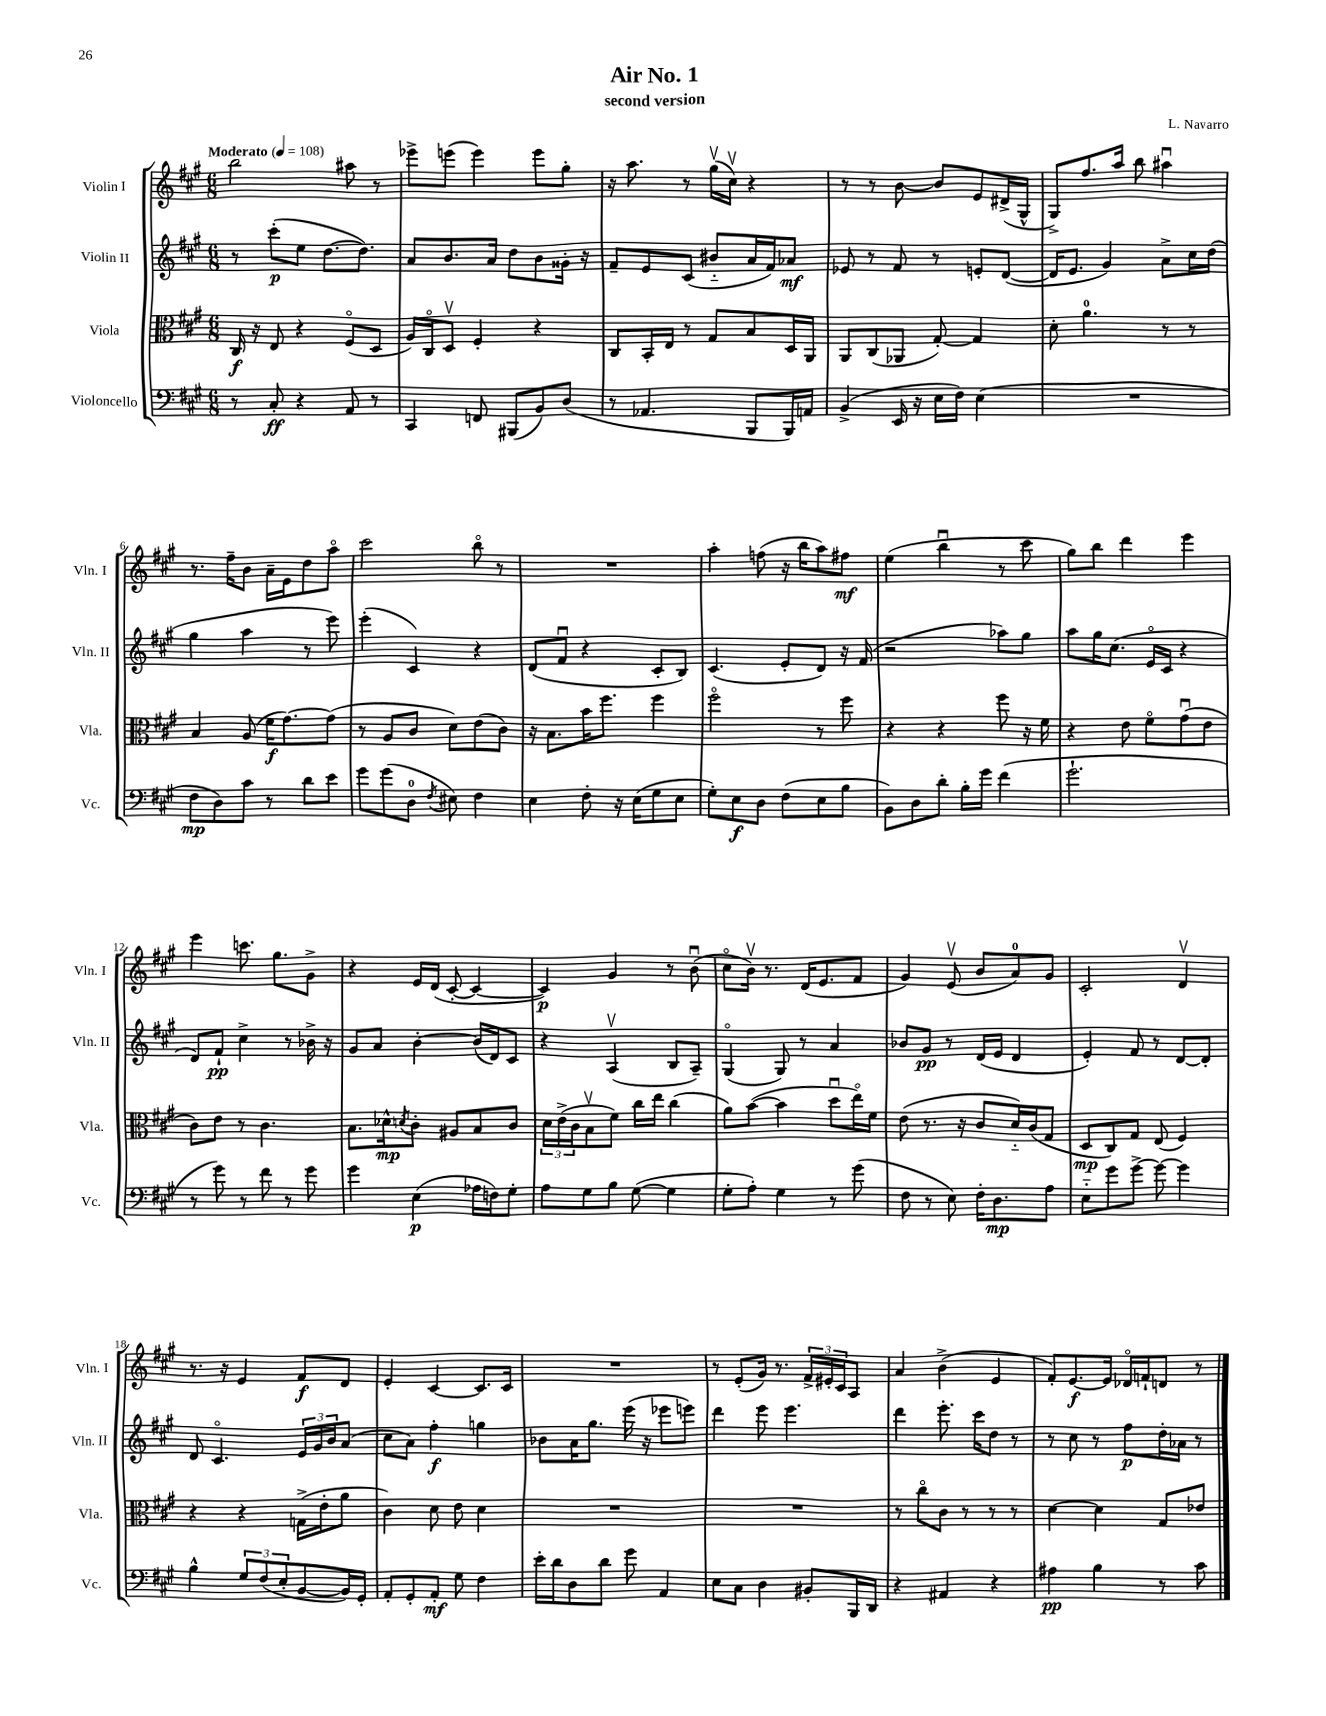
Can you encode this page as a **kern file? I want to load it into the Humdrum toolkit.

**kern	**kern	**kern	**kern
*staff4	*staff3	*staff2	*staff1
*clefF4	*clefC3	*clefG2	*clefG2
*k[f#c#g#]	*k[f#c#g#]	*k[f#c#g#]	*k[f#c#g#]
*M6/8	*M6/8	*M6/8	*M6/8
*MM108	*MM108	*MM108	*MM108
8r	16C#	8r	2bb
.	16r	.	.
8C#'	8E	(8ccc#'	.
4r	4r	8ee	.
.	.	[8.dd	.
8AA	(8F#o	.	8aa#
.	.	8.dd])	.
8r	8D	.	8r
=	=	=	=
4CC#	16A)	8a	8eee-^
.	16C#o	.	.
.	8Dv	8.b	(8eee
8FF	4F#'	.	4eee)
.	.	16a	.
(8BBB#	.	8dd	.
8BB)	4r	8b	8eee
(8D	.	16g##'	8gg#'
.	.	16r	.
=	=	=	=
8r	8C#	8f#~	16r
.	.	.	8.aa
4.AA-	16BB'	8e	.
.	16E	.	.
.	8r	(8c#	8r
.	8G#	8b#'~	(16gg#v
.	.	.	16cc#v)
8BBB	8B	16a	4r
.	.	16f#)	.
16BBB)	16D	8a-	.
16AA	16AA	.	.
=	=	=	=
(4BB^	8AA	8e-	8r
.	(8C#	8r	8r
16EE	8AA-	8f#	[8b
16r	.	.	.
16E	[8G#')	8r	8b]
16F#)	.	.	.
(4E	4G#]	8e'	8e
.	.	([8d	(16d#^
.	.	.	16G#^^
=	=	=	=
2.r	8d'	16d]	8G#^)
.	.	8.e	.
.	4.a	.	8.ff#
.	.	4g#)	.
.	.	.	16aa
.	.	.	8bb
.	8r	8a^	4aa#u
.	8r	16cc#	.
.	.	(16dd	.
=	=	=	=
8F#	4B	4gg#	8.r
8D)	.	.	.
.	.	.	16ff#~
8c#	(8A	4aa	8b
8r	16f#	.	16a~
.	[8.g#)	.	16e
8d	.	8r	8dd
8e	(8g#]	8eee)	8aao
=	=	=	=
8g#	8r	(4eee'	2ccc#
(8g#	8A	.	.
8D	8c#	4c#)	.
8qF#	.	.	.
8E#)	8d)	.	.
4F#	(8e	4r	8bbo
.	8c#)	.	8r
=	=	=	=
4E	16r	(8d	2.r
.	8.B	.	.
.	.	8f#u	.
8F#'	16b	4r	.
.	8.ff#	.	.
16r	.	.	.
(16E	.	.	.
8G#	4ff#	8c#'	.
8E	.	8B)	.
=	=	=	=
8G#')	2ff#o	(4.c#	4aa'
8E	.	.	.
8D	.	.	(8ff
(8F#	.	8e'	16r
.	.	.	16bb
8E	8r	8d)	8aa)
8B	8ff#	16r	8ff#
.	.	(16f#	.
=	=	=	=
8BB)	4r	2r	(4ee
8D	.	.	.
8d'	4r	.	4bbu
16B'	.	.	.
16g#	.	.	.
(4f#	8ff#	8aa-)	8r
.	16r	8gg#	8ccc#
.	16f#	.	.
=	=	=	=
2.g#`	4r	8aa	8gg#)
.	.	16gg#	8bb
.	.	(8.cc#	.
.	8e	.	4ddd
.	8f#o	16eo	.
.	.	16c#	.
.	(8g#u	4r	4eee
.	8e	.	.
=	=	=	=
8r	8c#)	8d)	4eee
8g#)	8e	8f#`	.
8r	8r	4cc#^	8.ccc
8f#	4.c#	.	.
.	.	.	8.gg#
8r	.	8r	.
8g#	.	16b-^	8g#^
.	.	16r	.
=	=	=	=
4g#	8.B	8g#	4r
.	.	8a	.
.	16d-^^	.	.
.	8qd	.	.
(4E	8c#'	[4b'	16e
.	.	.	(16d
.	8A#	.	[8c#'
16A-	8B	(16b]	4c#_
16F)	.	16d)	.
8G#'	8c#	8c#	.
=	=	=	=
8A	24d	4r	4c#])
.	(24e^	.	.
.	24c#	.	.
8G#	8Bv	.	.
8B	8f#)	(4Av	4g#
([8G#	16cc#	.	.
.	16ee	.	.
4G#]	(4cc#	8B	8r
.	.	8A~)	(8bu
=	=	=	=
8G#'	8a)	(4G#o	8cc#o
8A')	([8b	.	16bv)
.	.	.	8.r
4G#	4b]	8G#)	.
.	.	8r	(16d
.	.	.	8.e
8r	8ddu	4a	.
(8g#	16eeo)	.	8f#
.	16f#	.	.
=	=	=	=
8F#	(8e	8b-	4g#)
8r	8.r	8g#	.
8E)	.	8r	(8ev
.	16r	.	.
16F#'	8c#	(16d	8b
8.D	.	16e	.
.	16d'~)	4d	8a)
.	(16c#	.	.
8A	8G#	.	8g#
=	=	=	=
8E'~	8D	4e')	2c#'
8g#	8C#)	.	.
[8g#^	8G#	8f#	.
8g#_	(8E	8r	.
4g#]	4F#)	[8d	4dv
.	.	8d']	.
=	=	=	=
4B^^	4r	8d	8.r
.	.	4.c#o	.
.	.	.	16r
12G#	4r	.	4e
(12F#	.	.	.
12E'	.	.	.
[8BB	(16G^	24e	8f#
.	.	24g#	.
.	16e'	.	.
.	.	24b	.
16BB])	8a	(8a	8d
16GG#'	.	.	.
=	=	=	=
8AA'	4c#)	8cc#	4e'
8GG#'	.	8a)	.
8AA'	8d	4ff#'	[4c#
8G#	8e	.	.
4F#	4d	4gg	8.c#]
.	.	.	16c#
=	=	=	=
16e'	2.r	8b-	2.r
16d	.	.	.
8D	.	16a	.
.	.	8.gg#	.
8d	.	.	.
8g#	.	(16eee	.
.	.	16r	.
4AA	.	8eee-	.
.	.	8eee)	.
=	=	=	=
8E	2.r	4ddd	8r
8C#	.	.	(8e'
4D	.	8eee	16g#)
.	.	.	8.r
.	.	4.eee	.
8BB#'	.	.	24f#^
.	.	.	24e#'
.	.	.	24c#
16BBB	.	.	8A
16DD	.	.	.
=	=	=	=
4r	8r	4ddd	4a
.	8cc#o	.	.
4AA#	8c#	8.eee'	(4b^
.	8r	.	.
.	.	16ccc#	.
4r	8r	8dd	4e
.	8r	8r	.
=	=	=	=
4A#	[4d	8r	8f#')
.	.	8cc#	[8.e
4B	4d]	8r	.
.	.	.	16e]
.	.	8ff#	16d-o
.	.	.	16f`
8r	8G#	16dd'	8d
.	.	16a-	.
8c#	8e-	8r	8r
==	==	==	==
*-	*-	*-	*-
